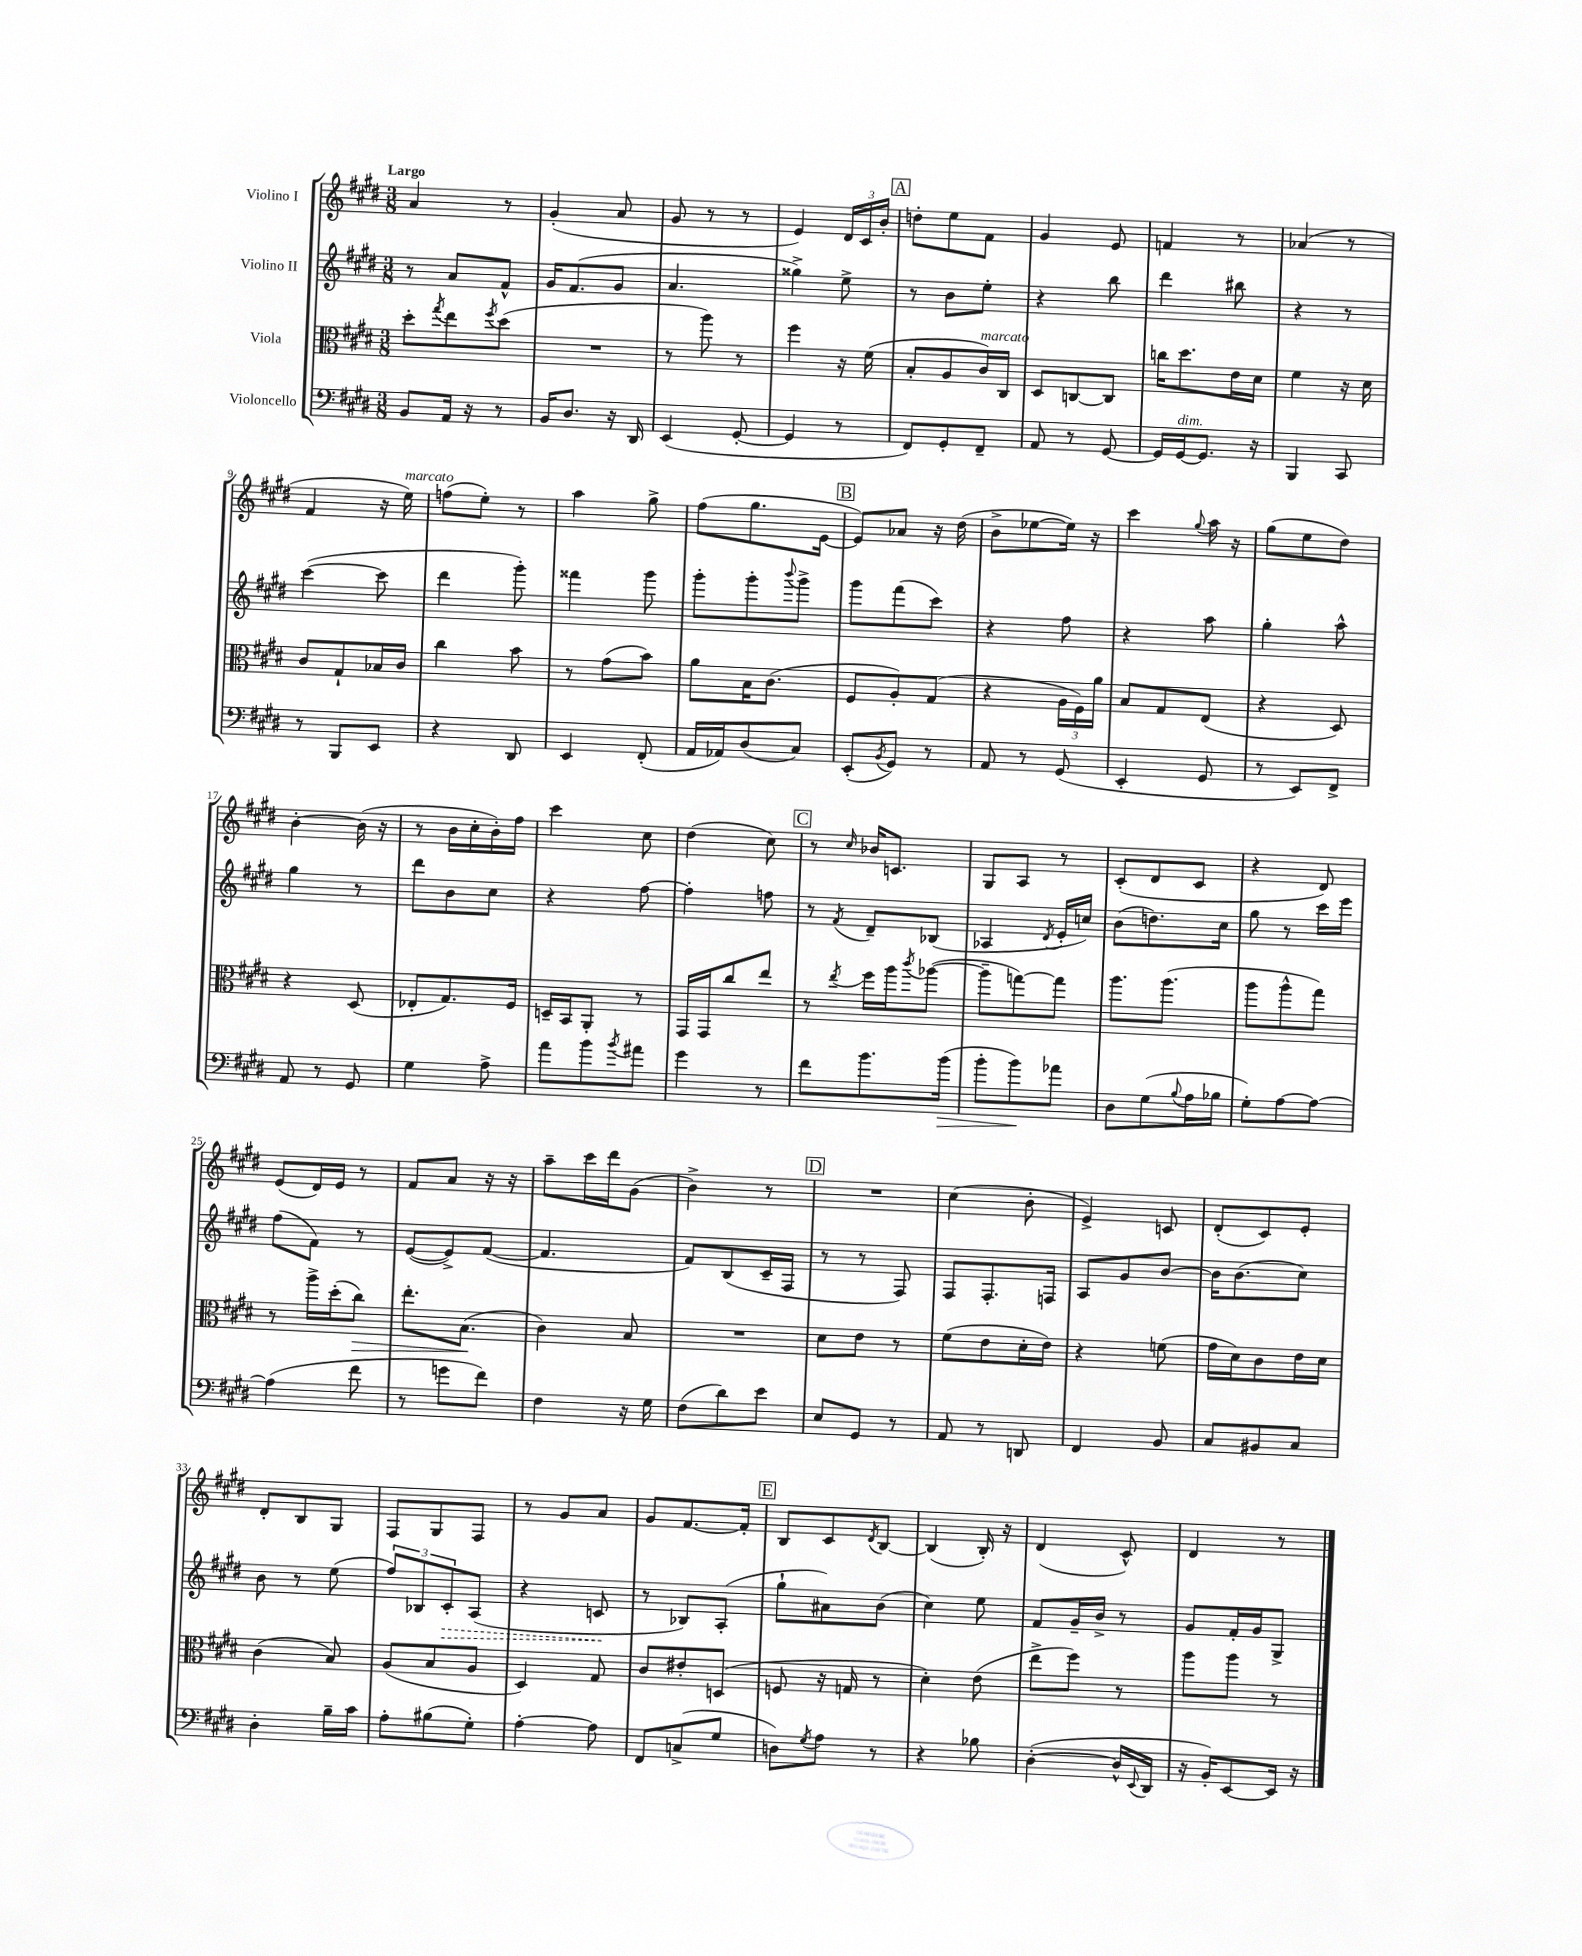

**kern	**kern	**kern	**kern
*staff4	*staff3	*staff2	*staff1
*clefF4	*clefC3	*clefG2	*clefG2
*k[f#c#g#d#]	*k[f#c#g#d#]	*k[f#c#g#d#]	*k[f#c#g#d#]
*M3/8	*M3/8	*M3/8	*M3/8
8BB/L	8dd#'\L	8r	4a/
.	8qgg#/	.	.
16AA/Jk	8ee\	8a/L	.
16r	.	.	.
.	8qff#/	.	.
8r	(8dd#\J	8f#^^/J	8r
=	=	=	=
16BB/LK	4.r	16g#/LK	(4g#'/
8.D#/J	.	(8.f#/	.
16r	.	8g#/J	8a/
16DD#/	.	.	.
=	=	=	=
(4EE/	8r	4.a/	8g#/
.	8aa\)	.	8r
[8GG#'/	8r	.	8r
=	=	=	=
4GG#/]	4ff#\	4gg##^\)	4e/)
8r	16r	8ee^\	24d#/LL
.	.	.	24c#/
.	(16f#\	.	.
.	.	.	24b'/JJ
=	=	=	=
8FF#/L)	8B'/L	8r	8dd'\L
8GG#'/	8A/	8b\L	8ee\
8FF#~/J	16c#/L)	8ee'\J	8f#\J
.	16C#/JJ	.	.
=	=	=	=
8AA/	8D#/L	4r	4g#/
8r	[8C/	.	.
[8GG#/	8C/]J	8bb\	8e/
=	=	=	=
16GG#/]LL	16cc\LK	4ddd#\	4f/
[16GG#/J	8.dd#\	.	.
8.GG#/]J	.	.	.
.	16e\L	8bb#\	8r
16r	16d#\JJ	.	.
=	=	=	=
4BBB/	4f#\	4r	(4a-/
8CC#/	16r	8r	8r
.	16d#\	.	.
=	=	=	=
8r	8c#/L	([4ccc#\	4f#/
8BBB/L	8G#`/	.	.
8EE/J	16B-/L	8ccc#\]	16r
.	16c#/JJ	.	16ee\)
=	=	=	=
4r	4cc#\	4ddd#\	(8ff\L
.	.	.	8ee'\J)
8DD#/	8b\	8ggg#'\)	8r
=	=	=	=
4EE/	8r	4fff##\	4aa\
.	(8g#\L	.	.
(8FF#'/	8b\J)	8ggg#\	8gg#^\
=	=	=	=
16AA/LL	8a\L	8ggg#'\L	(8ff#\L
16AA-/J)	.	.	.
(8D#/	16B\K	8ggg#'\	8.gg#\
.	(8.c#\J	.	.
.	.	8qqbbb/	.
8C#/J)	.	8ggg#^\J	.
.	.	.	[16e\Jk
=	=	=	=
(8EE'/L	8F#/L	8ggg#\L	8e/]L)
8qBB/	.	.	.
8GG#/J)	8A'/)	(8fff#\	8a-/J
8r	(8G#/J	8ccc#\J)	16r
.	.	.	(16dd#\
=	=	=	=
8AA/	4r	4r	8b^\L
8r	.	.	[8ee-\
(8GG#/	24A\LL	8ff#\	16ee-\]Jk)
.	24F#\)	.	.
.	.	.	16r
.	24a\JJ	.	.
=	=	=	=
4EE'/	8B/L	4r	4ccc#\
.	8G#/	.	.
.	.	.	8qqgg#/
8GG#/	(8E/J	8aa\	16aa\
.	.	.	16r
=	=	=	=
8r	4r	4gg#'\	(8gg#\L
8EE/L)	.	.	8ee\
8FF#^/J	8D#/)	8aa^^\	8dd#\J)
=	=	=	=
8AA/	4r	4gg#\	[4b'\
8r	.	.	.
8GG#/	(8D#/	8r	(16b\]
.	.	.	16r
=	=	=	=
4G#\	8E-'/L	8ddd#\L	8r
.	8.G#/)	8b\	16b\LL
.	.	.	16cc#'\
8A^\	.	8cc#\J	16b'\)
.	16F#/Jk	.	16ff#\JJ
=	=	=	=
8a\L	16D~/LL	4r	4ccc#\
.	16BB/J	.	.
8b\	8AA'/J	.	.
8qb/	.	.	.
8a#\J	8r	[8ff#\	8cc#\
=	=	=	=
4g#\	16GG#/LL	4ff#'\]	(4dd#\
.	16GG#/J	.	.
.	8cc#/	.	.
8r	8ee/J	8ff\	8cc#\)
=	=	=	=
8f#\L	8r	8r	8r
.	8qee/	8qf#/	16qqcc#/
8.b\	16ff#\LL	8d#~/L	16b-/LK
.	16aa\J	.	8.c/J
.	8qccc#/	.	.
.	([8aa-\J	(8B-/J	.
(16b\Jk	.	.	.
=	=	=	=
8b'\L	8aa-~\]L	4A-/	8G#/L
8b\)	[8gg\)	.	8A/J
.	.	8qd#/	.
8a-\J	8gg\]J	16e'/LL	8r
.	.	16cc/JJ)	.
=	=	=	=
8D#\L	8.aa\L	(8b\L	(8c#'/L
(8G#\	.	8.dd\)	8d#/
.	(8.aa\J	.	.
8qqB/	.	.	.
16A\L	.	.	8c#/J
16B-\JJ	.	16cc#\Jk	.
=	=	=	=
8G#'\L)	8aa\L	8gg#\	4r
[8A\	8aa^^\	8r	.
8A\_J	8gg#\J)	16ccc#\LL	8d#/)
.	.	16eee\JJ	.
=	=	=	=
(4A\]	8r	(8ff#\L	(8e/L
.	16aa^\LL	8f#\J)	16d#/L)
.	(16dd#'\J	.	16e/JJ
8f#\	8cc#\J)	8r	8r
=	=	=	=
8r	8.ee'\L	([8e/L	8f#/L
8g\L	.	8e^/])	8a/J
.	(8.B\J	.	.
8f#\J)	.	([8f#/J	16r
.	.	.	16r
=	=	=	=
4F#\	4c#\)	4.f#/]	8aa~\L
.	.	.	16ccc#\L
.	.	.	16ddd#\J
16r	8B/	.	(8g#\J
16G#\	.	.	.
=	=	=	=
(8F#\L	4.r	8f#/L)	4b^\)
8d#\)	.	(8B/	.
8e\J	.	16c#~/L	8r
.	.	16F#/JJ	.
=	=	=	=
8E/L	8d#\L	8r	4.r
8GG#/J	8e\J	8r	.
8r	8r	8F#/)	.
=	=	=	=
8AA/	(8f#\L	8F#/L	(4cc#\
8r	8e\	8.F#'/	.
8DD/	16d#'\L	.	8b'\
.	16e\JJ)	16F/Jk	.
=	=	=	=
4FF#/	4r	8A/L	4e^/)
.	.	8g#/	.
8BB/	(8f\	[8b/J	8c/
=	=	=	=
8C#/L	16g#\LL	16b\]LK	(8d#'/L
.	16d#\J)	(8.b\	.
8BB#/	8c#\	.	8c#/)
8C#/J	16e\L	8cc#\J)	8e'/J
.	16d#\JJ	.	.
=	=	=	=
4D#'\	(4c#\	8b\	8d#'/L
.	.	8r	8B/
16B~\LL	8B/)	(8ee\	8G#/J
16c#\JJ	.	.	.
=	=	=	=
8A'\L	(8A/L	12ff#/L)	8F#/L
.	.	12B-/	.
(8B#\	8B/	.	8G#/
.	.	12c#'/	.
8G#'\J)	8A/J	(8A/J	8F#/J
=	=	=	=
[4A'\	4D#/)	4r	8r
.	.	.	8g#/L
8A\]	8G#/	8c/	8a/J
=	=	=	=
8FF#/L	8c#/L	8r	8g#/L
(8C^/	8e#'/	8B-/L)	[8.f#/
8G#/J	(8D/J	(8A'/J	.
.	.	.	16f#'/]Jk
=	=	=	=
8D\L)	8F/	8gg#`\L	8B/L
8qG#/	.	.	.
8A\J	16r	8a#\)	8c#/
.	16G/	.	.
.	.	.	8qd#/
8r	8r	(8b\J	[8B/J
=	=	=	=
4r	4d#'\)	4cc#\)	(4B/]
8B-\	(8e\	8ee\	16B'/)
.	.	.	16r
=	=	=	=
([4D#'\	8ee^\L	8f#/L	(4d#/
.	8ff#\J)	16g#~/L	.
.	.	16b^/JJ	.
16D#^^/]LL	8r	8r	8c#^^/)
8qqEE/	.	.	.
16DD#/JJ	.	.	.
=	=	=	=
16r	8aa\L	8g#/L	4d#/
16BB'/LK)	.	.	.
[8EE/	8aa\J	16f#'/L	.
.	.	16g#/J	.
16EE/]Jk	8r	8G#^/J	8r
16r	.	.	.
==	==	==	==
*-	*-	*-	*-
